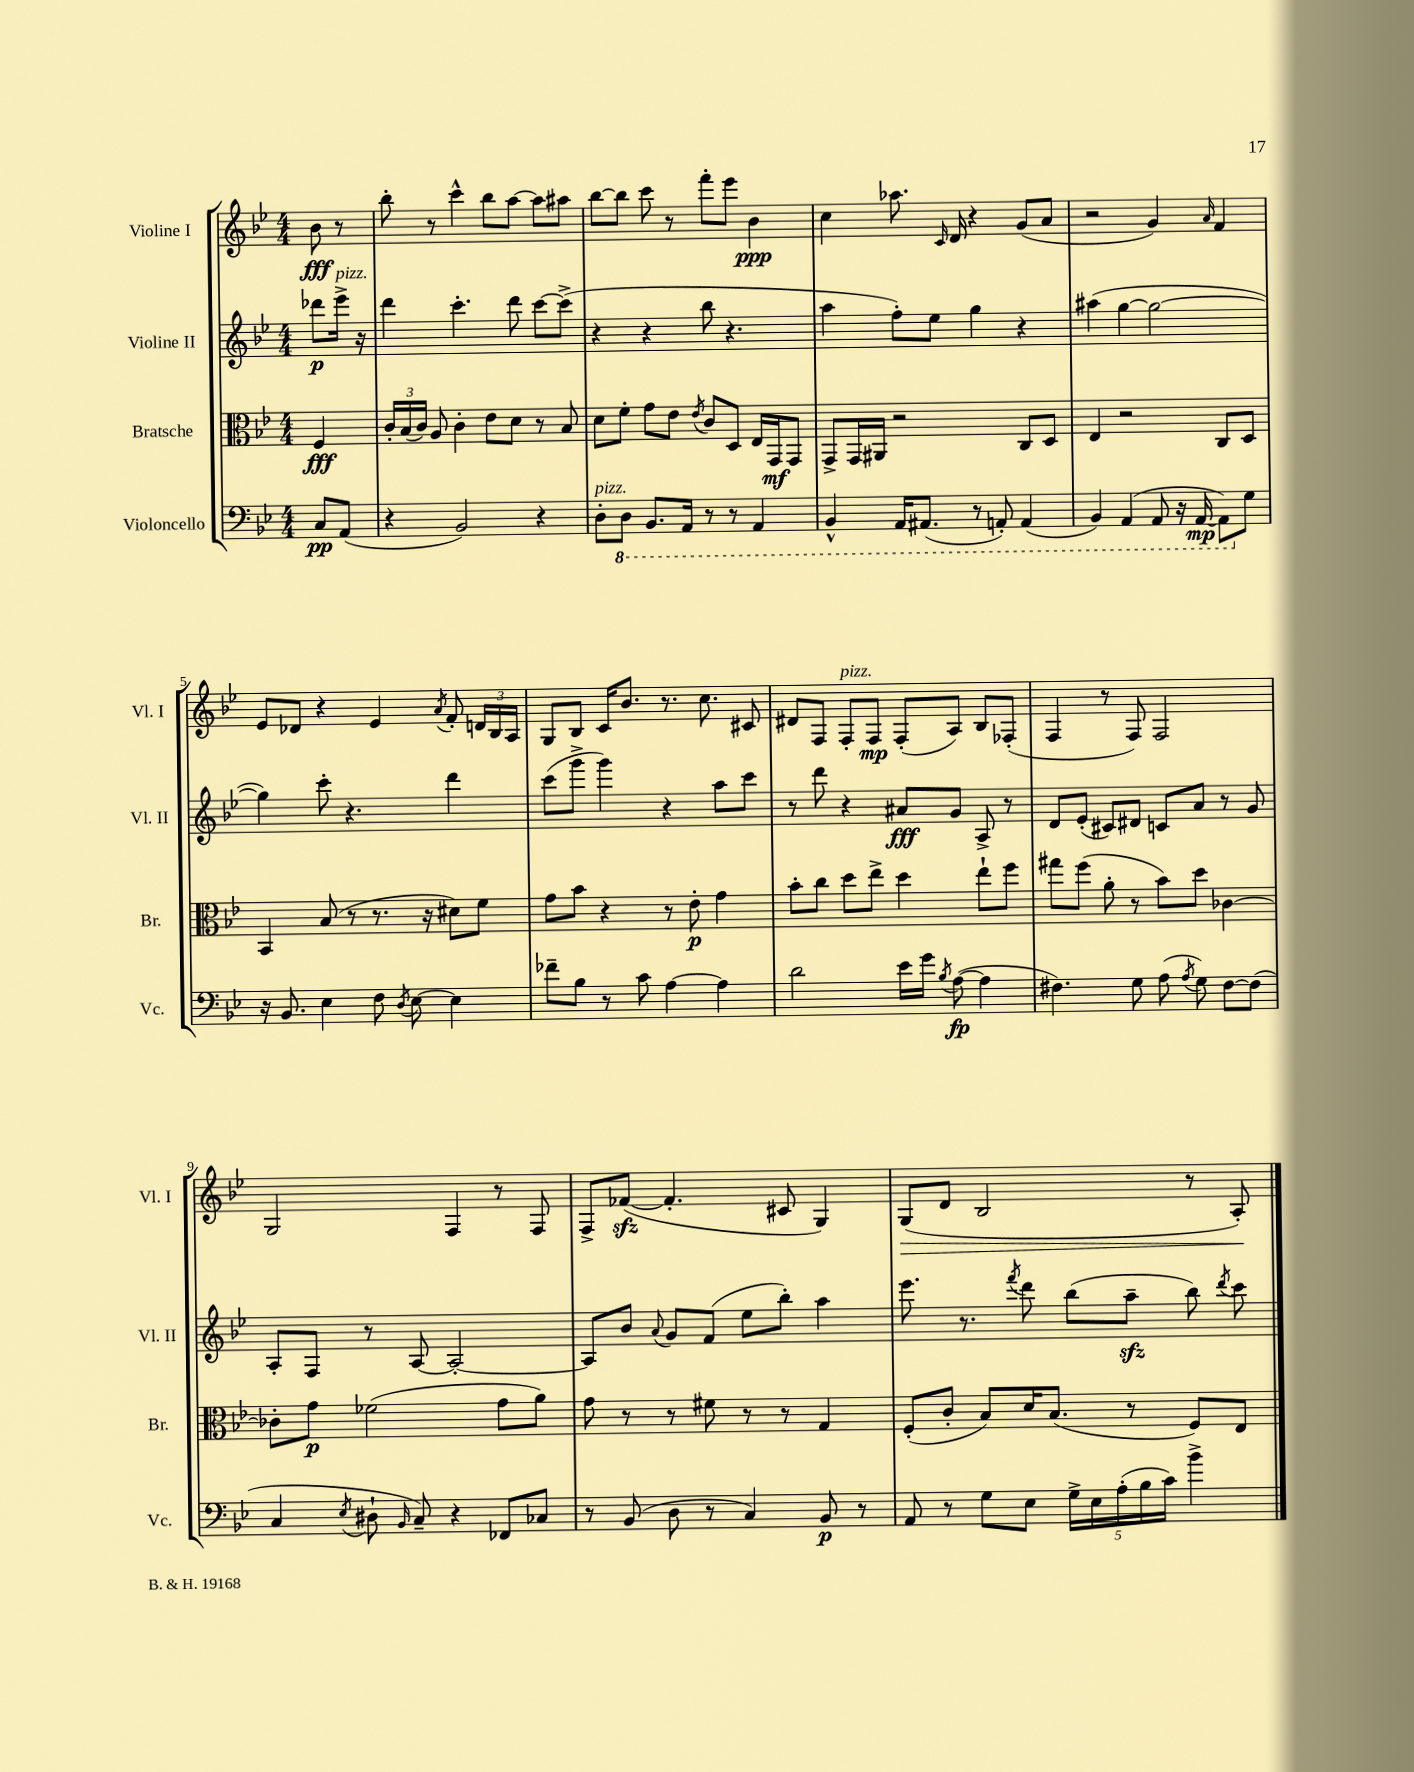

**kern	**kern	**kern	**kern
*staff4	*staff3	*staff2	*staff1
*clefF4	*clefC3	*clefG2	*clefG2
*k[b-e-]	*k[b-e-]	*k[b-e-]	*k[b-e-]
*M4/4	*M4/4	*M4/4	*M4/4
8C	4F	8ddd-	8b-
(8AA	.	16eee-^	8r
.	.	16r	.
=	=	=	=
4r	24c'	4ddd	8bb-'
.	(24B-	.	.
.	24c)	.	.
.	8A	.	8r
2BB-)	4c'	4.ccc'	4ccc^^
.	8e-	.	8bb-
.	8d	8ddd	[8aa
4r	8r	[8ccc	8aa]
.	8B-	(8ccc^]	8aa#
=	=	=	=
8D'	8d	4r	[8bb-
8DD	8f'	.	8bb-]
8.BBB-	8g	4r	8ccc
.	8e-	.	8r
16AAA	.	.	.
.	8qe-	.	.
8r	8c	8bb-	8fff'
8r	8D	4.r	8eee-
4AAA	16E-	.	4b-
.	16GG	.	.
.	8GG	.	.
=	=	=	=
4BBB-^^	8GG^	4aa	4cc
.	16GG	.	.
.	16AA#	.	.
16AAA	2r	8ff')	8.aa-
(8.AAA#	.	.	.
.	.	8ee-	.
.	.	.	16qqc
.	.	.	16d
8r	.	4gg	4r
8AAA')	.	.	.
(4AAA	8C	4r	(8g
.	8D	.	8a
=	=	=	=
4BBB-)	4E-	(4aa#	2r
(4AAA	2r	[4gg	.
8AAA	.	2gg_	4g)
16r	.	.	.
[16AAA	.	.	.
.	.	.	16qqa
8AAA])	8C	.	4f
8G	8D	.	.
=	=	=	=
16r	4BB-	4gg])	8e-
8.BB-	.	.	.
.	.	.	8d-
4E-	(8B-	8ccc'	4r
.	8r	4.r	.
8F	8.r	.	4e-
8qD	.	.	.
[8E-	.	.	.
.	16r	.	.
.	.	.	8qa
4E-]	8d#)	4ddd	8f'
.	8f	.	24d
.	.	.	24B-
.	.	.	24A
=	=	=	=
8f-~	8g	(8ccc	8G
8B-	8b-	8ggg^	8B-
8r	4r	4ggg)	16c
.	.	.	8.b-
8c	.	.	.
[4A	8r	4r	8.r
.	8e-'	.	.
.	.	.	8.cc
4A]	4g	8aa	.
.	.	8ccc	8c#
=	=	=	=
2d	8b-'	8r	8d#
.	8cc	8ddd	8F
.	8dd	4r	8F'
.	8ee-^	.	8F
16e-	4dd	8a#	(8F'
16g	.	.	.
8qB-	.	.	.
([8A	.	8g	8A)
4A]	8ee-`	8A^	8B-
.	8ff	8r	(8F-'
=	=	=	=
4.F#)	8gg#	8d	4F
.	(8ff	(8e-'	.
.	8a'	8c#)	8r
8G	8r	8d#	8F)
(8A	8b-)	8c	2F
8qA	.	.	.
8G)	8dd	8a	.
[8F#	[4c-	8r	.
(8F#]	.	8g	.
=	=	=	=
4C	8c-']	8A'	2G
.	8g	8F	.
8qE-	.	.	.
8D#`	(2f-	8r	.
16qqBB-	.	.	.
8C~)	.	[8A	.
4r	.	2A'_	4F
8FF-	8g	.	8r
8C-	8a)	.	8F
=	=	=	=
8r	8g	8A]	8F^
(8BB-	8r	8b-	([8f-
.	.	8qqa	.
8D	8r	8g	4.f-']
8r	8f#	(8f	.
4C)	8r	8ee-	.
.	8r	8bb-')	8c#
8BB-	4G	4aa	4G)
8r	.	.	.
=	=	=	=
8AA	(8F'	8.eee-	(8G
8r	8c'	.	8d
.	.	8.r	.
8G	8B-)	.	2B-
.	.	8qfff	.
8E-	16d	8ddd	.
.	(8.B-	.	.
20G^	.	(8bb-	.
20E-	.	.	.
(20A'	.	.	.
.	8r	8aa~	.
20B-	.	.	.
20c)	.	.	.
4b-^	8F)	8bb-)	8r
.	.	8qddd	.
.	8E-	8ccc	8A')
==	==	==	==
*-	*-	*-	*-
